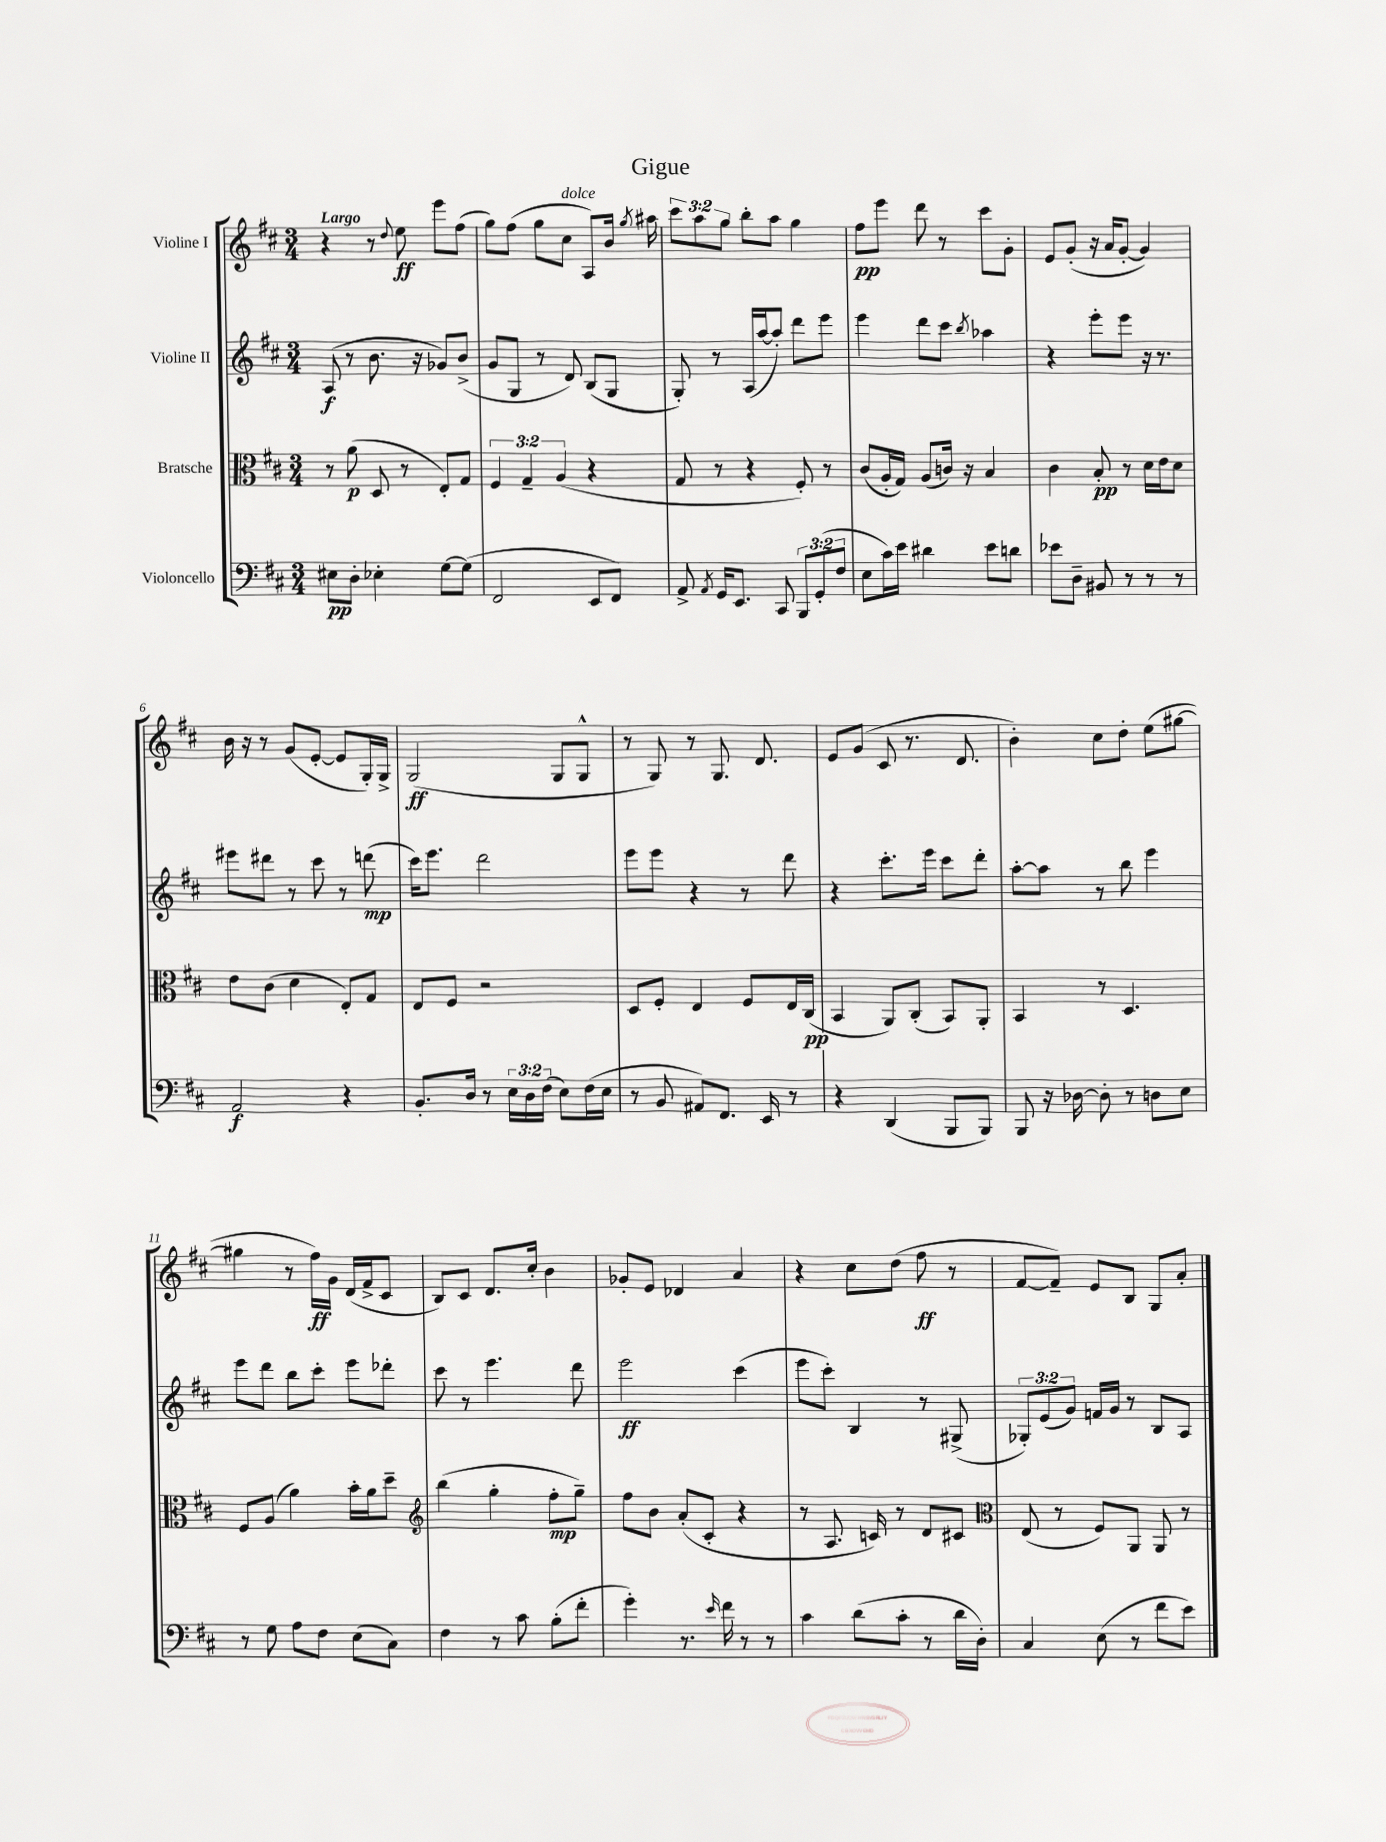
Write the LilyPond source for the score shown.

\header { title = "Gigue" }
<<
\new StaffGroup <<
\new Staff = "s0" \with { instrumentName = "Violine I" } {
    \clef treble \key d \major \numericTimeSignature \time 3/4 \override Staff.TupletNumber.text = #tuplet-number::calc-fraction-text \tempo "Largo"
    \autoBeamOff r4 r8 \appoggiatura { d''8 } e''8\ff e'''8[ fis''8]( |
    g''8[) fis''8]( g''8[ cis''8]^\markup { \italic "dolce" } a8[) b'16] \acciaccatura { g''8 } ais''16 |
    \tuplet 3/2 { cis'''8[ a''8 g''8] } b''8[-. a''8] g''4 |
    fis''8[\pp e'''8] d'''8 r8 cis'''8[ g'8]-. |
    e'8[ g'8]-.( r16 a'16[ g'8]~-. g'4) |
    b'16 r16 r8 g'8[( e'8]~-. e'8[ g16-.) g16]-> |
    g2\ff( g8[ g8]-^ |
    r8 g8) r8 g8. d'8. |
    e'8[ g'8]( cis'8 r8. d'8. |
    b'4-.) cis''8[ d''8]-. e''8[( gis''8]~ |
    gis''4 r8 fis''16[\ff) g'16] d'16[( fis'16-> cis'8] |
    b8[) cis'8] d'8.[ cis''16]-. b'4 |
    ges'8[-. e'8] des'4 a'4 |
    r4 cis''8[ d''8]( fis''8\ff r8 |
    fis'8[~ fis'8]--) e'8[ b8] g8[ a'8]-. \bar "|." |
}
\new Staff = "s1" \with { instrumentName = "Violine II" } {
    \clef treble \key d \major \numericTimeSignature \time 3/4 \override Staff.TupletNumber.text = #tuplet-number::calc-fraction-text
    \autoBeamOff a8\f( r8 b'8. r16 ges'8[) b'8]->( |
    g'8[ g8] r8 d'8) b8[( g8] |
    g8-.) r8 a16[( a''16~ a''8]-.) d'''8[ e'''8] |
    e'''4 d'''8[ cis'''8] \acciaccatura { b''8 } aes''4 |
    r4 e'''8[-. e'''8] r16 r8. |
    eis'''8[ dis'''8] r8 cis'''8 r8 d'''8\mp( |
    cis'''16[) e'''8.] d'''2 |
    e'''8[ e'''8] r4 r8 d'''8 |
    r4 cis'''8.[-. e'''16] cis'''8[ d'''8]-. |
    a''8[~-. a''8] r8 b''8 e'''4 |
    e'''8[ d'''8] b''8[ cis'''8]-. e'''8[ des'''8]-. |
    cis'''8 r8 e'''4. d'''8 |
    e'''2\ff cis'''4( |
    e'''8[ cis'''8]-.) b4 r8 gis8->( |
    \tuplet 3/2 { ges8[-.) e'8( g'8]) } f'16[ g'16] r8 b8[ a8] \bar "|." |
}
\new Staff = "s2" \with { instrumentName = "Bratsche" } {
    \clef alto \key d \major \numericTimeSignature \time 3/4 \override Staff.TupletNumber.text = #tuplet-number::calc-fraction-text
    \autoBeamOff r8 a'8\p( d8 r8 e8[-.) g8] |
    \tuplet 3/2 { fis4 g4-- a4( } r4 |
    g8 r8 r4 fis8-.) r8 |
    cis'8[( a16-. g16]) a8[( c'16]) r16 b4 |
    cis'4 b8-.\pp r8 d'16[ e'16 d'8] |
    e'8[ cis'8]( d'4 e8[-.) g8] |
    e8[ fis8] r2 |
    d8[ fis8]-. e4 fis8[ e16 cis16]\pp( |
    b,4 a,8[) cis8]-.( b,8[) a,8]-. |
    b,4 r8 d4. |
    fis8[ a8]( a'4) b'16[-. a'16 d''8]-- |
    \clef treble b''4( g''4-. fis''8[-.\mp g''8]--) |
    fis''8[ b'8] a'8[-.( cis'8]-. r4 |
    r8 a8. c'16) r8 d'8[ cis'8] |
    \clef alto e8( r8 fis8[) a,8] a,8 r8 \bar "|." |
}
\new Staff = "s3" \with { instrumentName = "Violoncello" } {
    \clef bass \key d \major \numericTimeSignature \time 3/4 \override Staff.TupletNumber.text = #tuplet-number::calc-fraction-text
    \autoBeamOff eis8[\pp d8]-. ees4-. g8[~ g8]( |
    fis,2 e,8[ fis,8]) |
    a,8-> \acciaccatura { a,8 } g,16[ e,8.] cis,8 \tuplet 3/2 { b,,8[ g,8-.( fis8] } |
    e8[ cis'16) e'16] dis'4 e'8[ d'8] |
    ees'8[ d8]-- bis,8 r8 r8 r8 |
    a,2\f r4 |
    b,8.[-. d16] r8 \tuplet 3/2 { e16[ d16 fis16]( } e8[) fis16( e16] |
    r8 b,8 ais,8[) fis,8.] e,16 r8 |
    r4 d,4( b,,8[ b,,8]) |
    b,,8 r16 des16~ des8-. r8 d8[ e8] |
    r8 g8 a8[ fis8] e8[( cis8]) |
    fis4 r8 cis'8 b8[-.( fis'8]-. |
    g'4-.) r8. \grace { e'16 } fis'16 r8 r8 |
    cis'4 d'8[( cis'8]-. r8 d'16[ d16]-.) |
    cis4 e8( r8 fis'8[ e'8]) \bar "|." |
}
>>
>>
